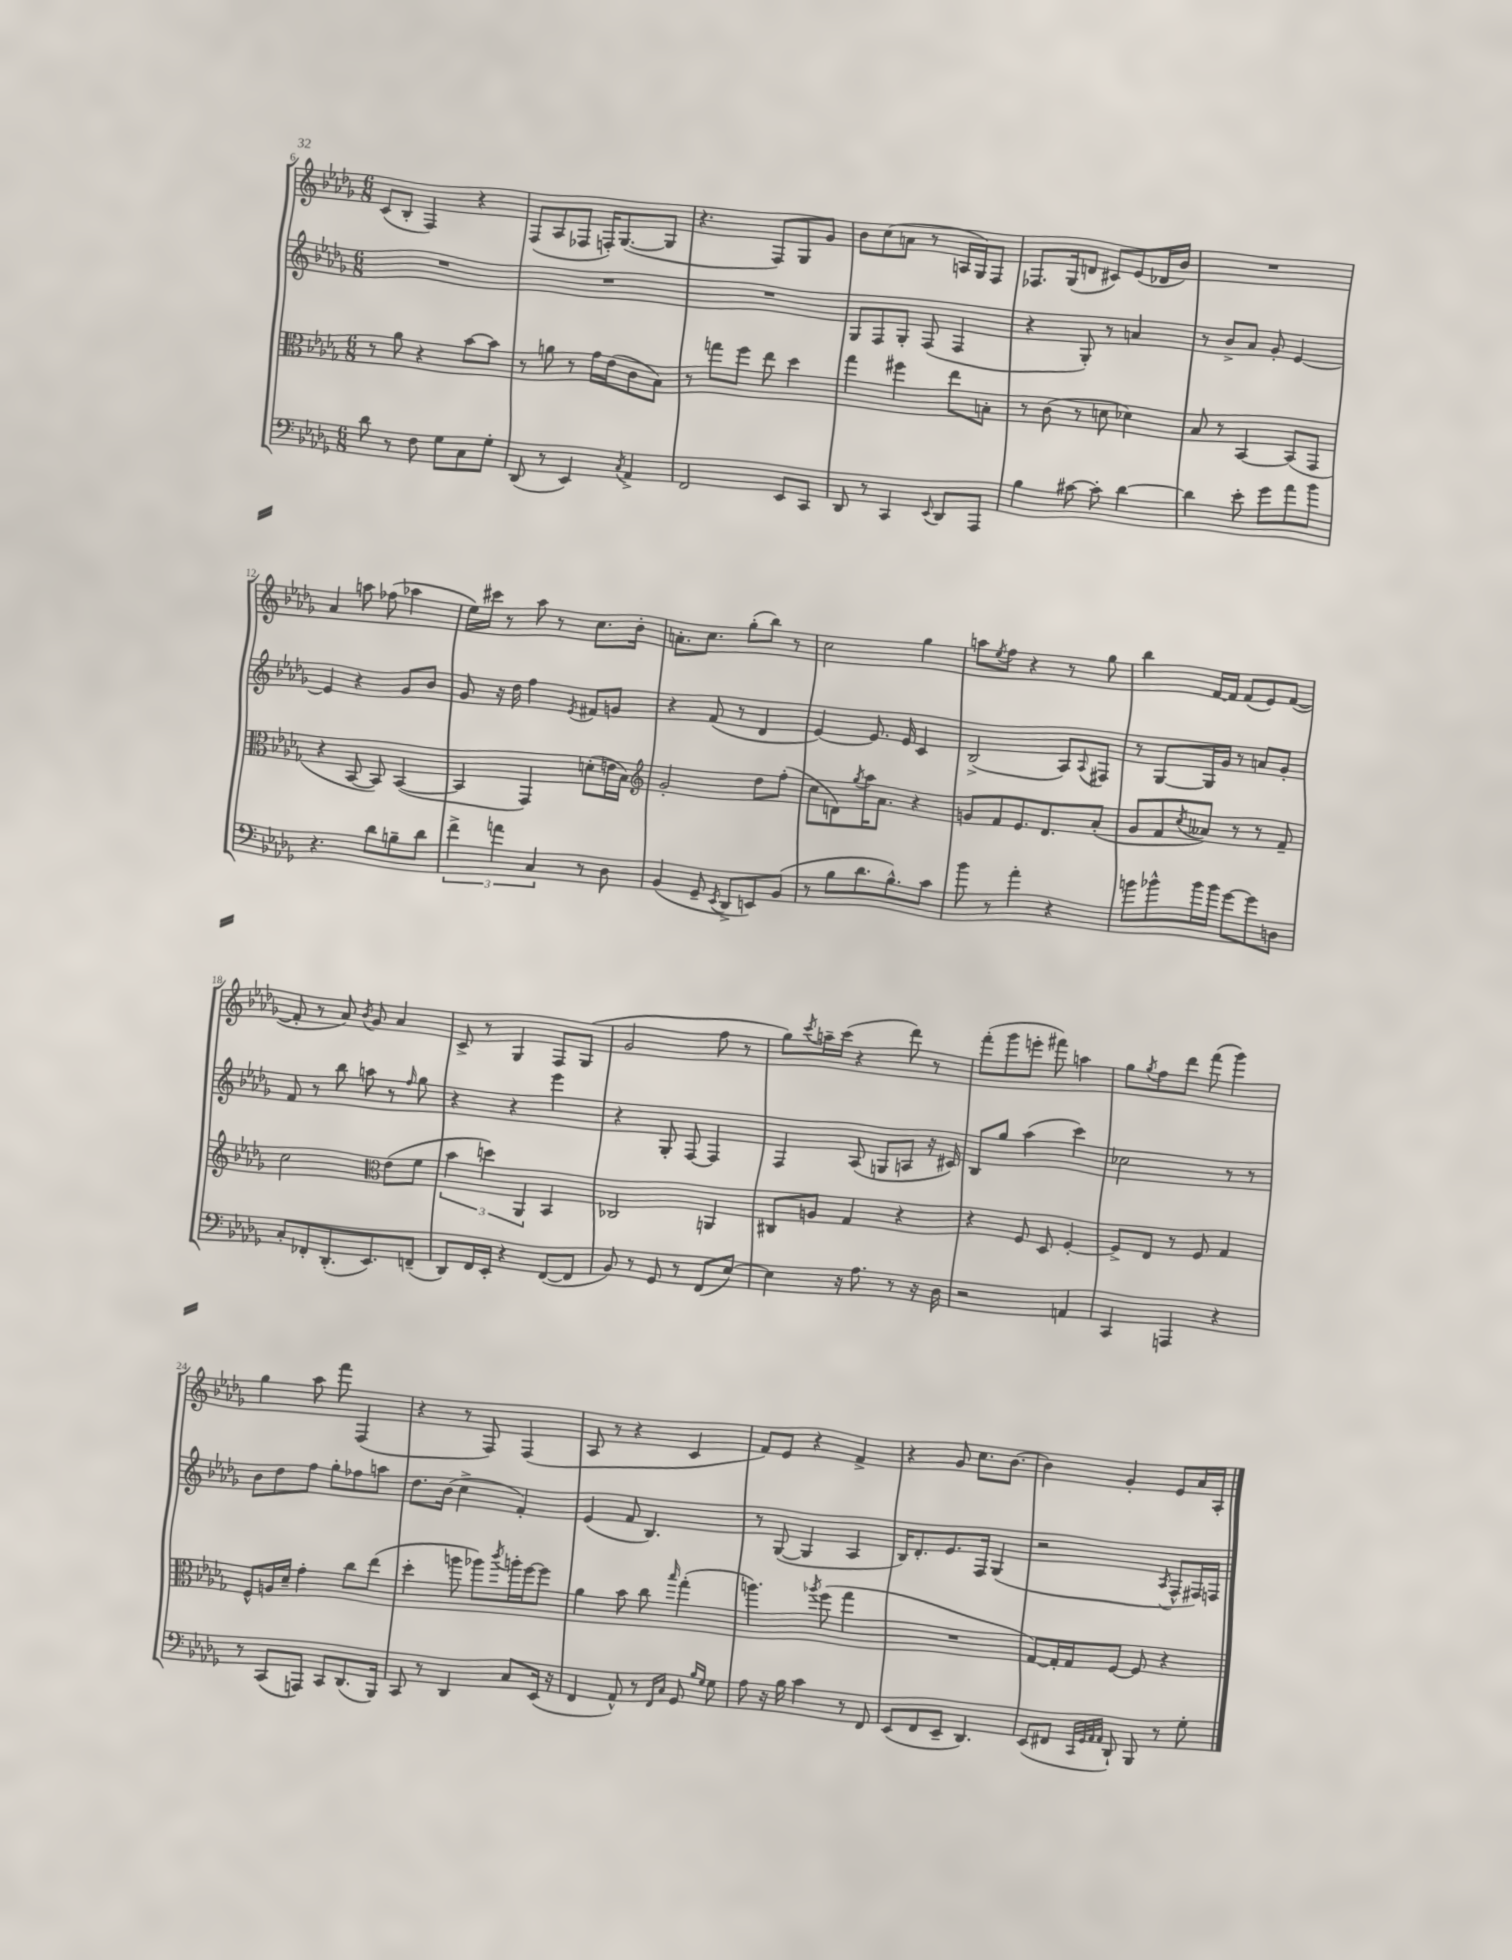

**kern	**kern	**kern	**kern
*staff4	*staff3	*staff2	*staff1
*clefF4	*clefC3	*clefG2	*clefG2
*k[b-e-a-d-g-]	*k[b-e-a-d-g-]	*k[b-e-a-d-g-]	*k[b-e-a-d-g-]
*M6/8	*M6/8	*M6/8	*M6/8
8d-\	8r	2.r	(8c/L
8r	8a-\	.	8B-'/J
8F\	4r	.	4F/)
8G-\L	.	.	.
8C\	[8b-\L	.	4r
8G-'\J	8b-\]J	.	.
=	=	=	=
(8DD-/	8r	2.r	(8F/L
8r	8a\	.	8A-/
4EE-/)	8r	.	8F-/J
.	16g-\LL	.	16F'/LK)
.	(16e-\J	.	([8.G-/
8qC/	.	.	.
4AA-^/	8c\	.	.
.	8B-\J)	.	8G-/]J
=	=	=	=
2FF/	8r	2.r	4.r
.	8gg\L	.	.
.	8ff\J	.	.
.	8ee-\	.	8F/L)
8EE-/L	4dd-\	.	8G-/
8CC/J	.	.	8g-/J
=	=	=	=
8DD-/	4gg-\	8G-/L	8b-\L
8r	.	8F/	(8cc\
4CC/	4ff#\	8G-'/J	8a\J
.	.	(8F/	8r
8qqEE-/	.	.	.
8DD-/L	8ee-\L	4F/	16A/LL
.	.	.	16G-/J)
8AAA-/J	8B'\J	.	8F/J
=	=	=	=
4B-\	8r	4r	8.F-/L
.	(8c\	.	.
.	.	.	(16G-/k
[8c#\	8r	8G-'/)	8d/J
8c#'\]	8d\	8r	8c#/L)
[4d-\	4d-\)	4a/	(8e-/
.	.	.	16d-/L
.	.	.	16b-/JJ)
=	=	=	=
4d-\]	8B-/	8r	2.r
.	8r	8b-^/L	.
8e-'\	[4BB-/	8a-/J	.
8g-\L	.	8g-'/	.
8a-\	(8BB-/]L	[4e-/	.
8b-\J	8GG-/J	.	.
=	=	=	=
4.r	4r	4e-/]	4a-/
.	[8BB-/	4r	8aa\
8d-\L	8BB-/])	.	(8ff-\
8B~\	([4BB-/	8g-/L	4aa-\
8d-\J	.	8b-/J	.
=	=	=	=
6f^\	4BB-/]	8g-/	16ee-\LL)
.	.	.	16ccc#\JJ
.	.	16r	8r
6a\	.	.	.
.	.	16dd-\	.
.	4GG-/)	4ff\	8aa-\
6C/	.	.	.
.	.	.	8r
.	.	8qe-/	.
8r	(8d'\L	8f#/L	8.cc\L
8D-\	16e\L	8g/J	.
.	16B-\JJ)	.	16b-'\Jk
=	=	=	=
*	*clefG2	*	*
(4BB-/	2g-'/	4r	8.a'\L
.	.	.	8.cc\J
8GG-~/	.	(8f/	.
8qEE-/	.	.	.
8DD-^/L	.	8r	(8gg-'\L
8EE/)	8dd-\L	4d-/	8bb-\J)
(8BB-/J	(8ff'\J	.	8r
=	=	=	=
8r	8cc\L	[4e-/)	2cc\
8B-\L	8d\)	.	.
.	8qgg-/	.	.
8.d-\	16aa-\K	8.e-/]	.
.	8.a-\J	.	.
8.B-^^\)	.	16e-/	.
.	4r	4c/	4gg-\
8c\J	.	.	.
=	=	=	=
8b-\	8g/L	(2B-^/	8aa\L
.	.	.	8qee-/
8r	8f/	.	8ff\J
4a-'\	8.e-/	.	4r
.	8.d-/	.	.
4r	.	8A-/L)	8r
.	.	8qqA-/	.
.	(8a-'/J	8F#/J	8gg-\
=	=	=	=
8b\L	8g-/L	8r	4bb-\
8b-^^\	8f/	[8G-/L	.
.	8qcc/	.	.
16b-\L	8a--/J)	16G-/]L	[16f/LL
16b-\JJ	.	16g-/JJ	16f/]JJ
[8g-\L	8r	8r	(8f/L
8g-\]	8r	8a/L	8e-/)
8D\J	8f~/	8g-'/J	([8f/J
=	=	=	=
8C'/L	2cc\	8f/	8f'/]
8FF-'/	.	8r	8r
(8.DD-'/	.	8bb-\	8a-/)
.	.	.	8qb-/
.	.	8aa\	8g-/
8.EE-/)	.	.	.
*	*clefC3	*	*
.	(8e-\L	8r	4a-/
.	.	16qqff/	.
(8FF~/J	8f\J	8gg-\	.
=	=	=	=
8DD-/L)	6b-\	4r	8c^/
16FF/L	.	.	8r
.	6dd\)	.	.
16EE-'/JJ	.	.	.
4r	.	4r	4G-/
.	6AA-/	.	.
([8FF/L	4BB-/	4eee-\	8F/L
8FF/]J	.	.	(8G-/J
=	=	=	=
8BB-/)	2C-/	4r	2g-/
8r	.	.	.
8GG-/	.	8G-'/	.
8r	.	[8F/	.
(8FF/L	4AA/	4F/]	8ff\
[8E-/J)	.	.	8r
=	=	=	=
4E-\]	8C#/L	4F/	8gg-\L)
.	.	.	8qccc/
.	8A/J	.	16aa~\L
.	.	.	(16ccc\JJ
16r	4G-/	(8A-/	4r
8.A-\	.	.	.
.	.	8G/L	.
8r	4r	8A/J	8ddd-\)
16r	.	16r	8r
16D-\	.	16c#/)	.
=	=	=	=
2r	4r	8B-/L	(8fff'\L
.	.	8gg-/J	8ggg-\
.	8F/	(4aa-\	8eee'\J
.	8D-/	.	8fff#\)
4AA/	[4F'/	4ccc\)	4aa\
=	=	=	=
4CC/	8F^/]L	2cc-\	8gg-\L
.	.	.	8qgg-/
.	8E-/J	.	8ff\
4AAA/	8r	.	8ddd-\J
.	8F/	.	(8fff\
4r	4G-/	8r	4ggg-\)
.	.	8r	.
=	=	=	=
8r	8F^^/L	8b-\L	4gg-\
(8CC/L	16A/L	8dd-\	.
.	16d-~/JJ	.	.
8AAA/J)	4g-'\	8ff\J	8aa-\
8CC/L	.	8gg-'\L	8fff\
(8.DD-/	8cc\L	8ff-\	(4F/
.	(8ee-\J	8aa\J	.
16BBB-/Jk)	.	.	.
=	=	=	=
8CC/	4dd-'\	8.dd-\L	4r
8r	.	.	.
.	.	(16b-\Jk	.
4DD-/	8aa\	4cc^\	8r
.	8aa-\L)	.	8F/)
.	8qccc/	.	.
8C/L	16aa'\L	4f'/)	(4F/
.	[16ff\J	.	.
(16EE-/Jk	8ff\]J	.	.
16r	.	.	.
=	=	=	=
4FF/	4a-\	(4e-/	8A-/
.	.	.	8r
8AA-^^/)	8b-\	8f/	4r
8r	8cc\	4.B-/)	.
16qqFF/LL	.	.	.
16qqC/JJ	16qqbb-/	.	.
8GG-/	(4gg-'\	.	4c/
16qqB-/LL	.	.	.
16qqG-/JJ	.	.	.
8G-\	.	.	.
=	=	=	=
8A-\	4.aa\)	8r	8f/L)
16r	.	([8G-/	8e-/J
16B-\	.	.	.
4c\	.	4G-/]	4r
.	8qaa-/	.	.
.	(8ff\	.	.
8r	4gg-\	4A-/	4f^/
8FF/	.	.	.
=	=	=	=
(8EE-/L	2.r	16B-/LK)	4r
.	.	8.d-'/	.
8FF/	.	.	.
8EE-~/J	.	8.e-/	8g-/
4.DD-/)	.	.	8.cc\L
.	.	16F/Jk	.
.	.	(4G-/	.
.	.	.	[8.b-\J
=	=	=	=
(8EE-/L	[8G-/L)	2r	4b-\]
8FF#/J	16G-'/]L	.	.
.	16G-/J	.	.
32qqCC/LLL	.	.	.
32qqGG-/	.	.	.
32qqAA-/	.	.	.
32qqAA-/JJJ	.	.	.
8DD-`/)	[8F/J	.	4g-'/
8BBB-/	8F/]	.	.
.	.	8qA-/	.
8r	4r	8F^^/L	8e-/L
8G-'\	.	16F#/L)	16a-/L
.	.	16F/JJ	16A-'/JJ
==	==	==	==
*-	*-	*-	*-
